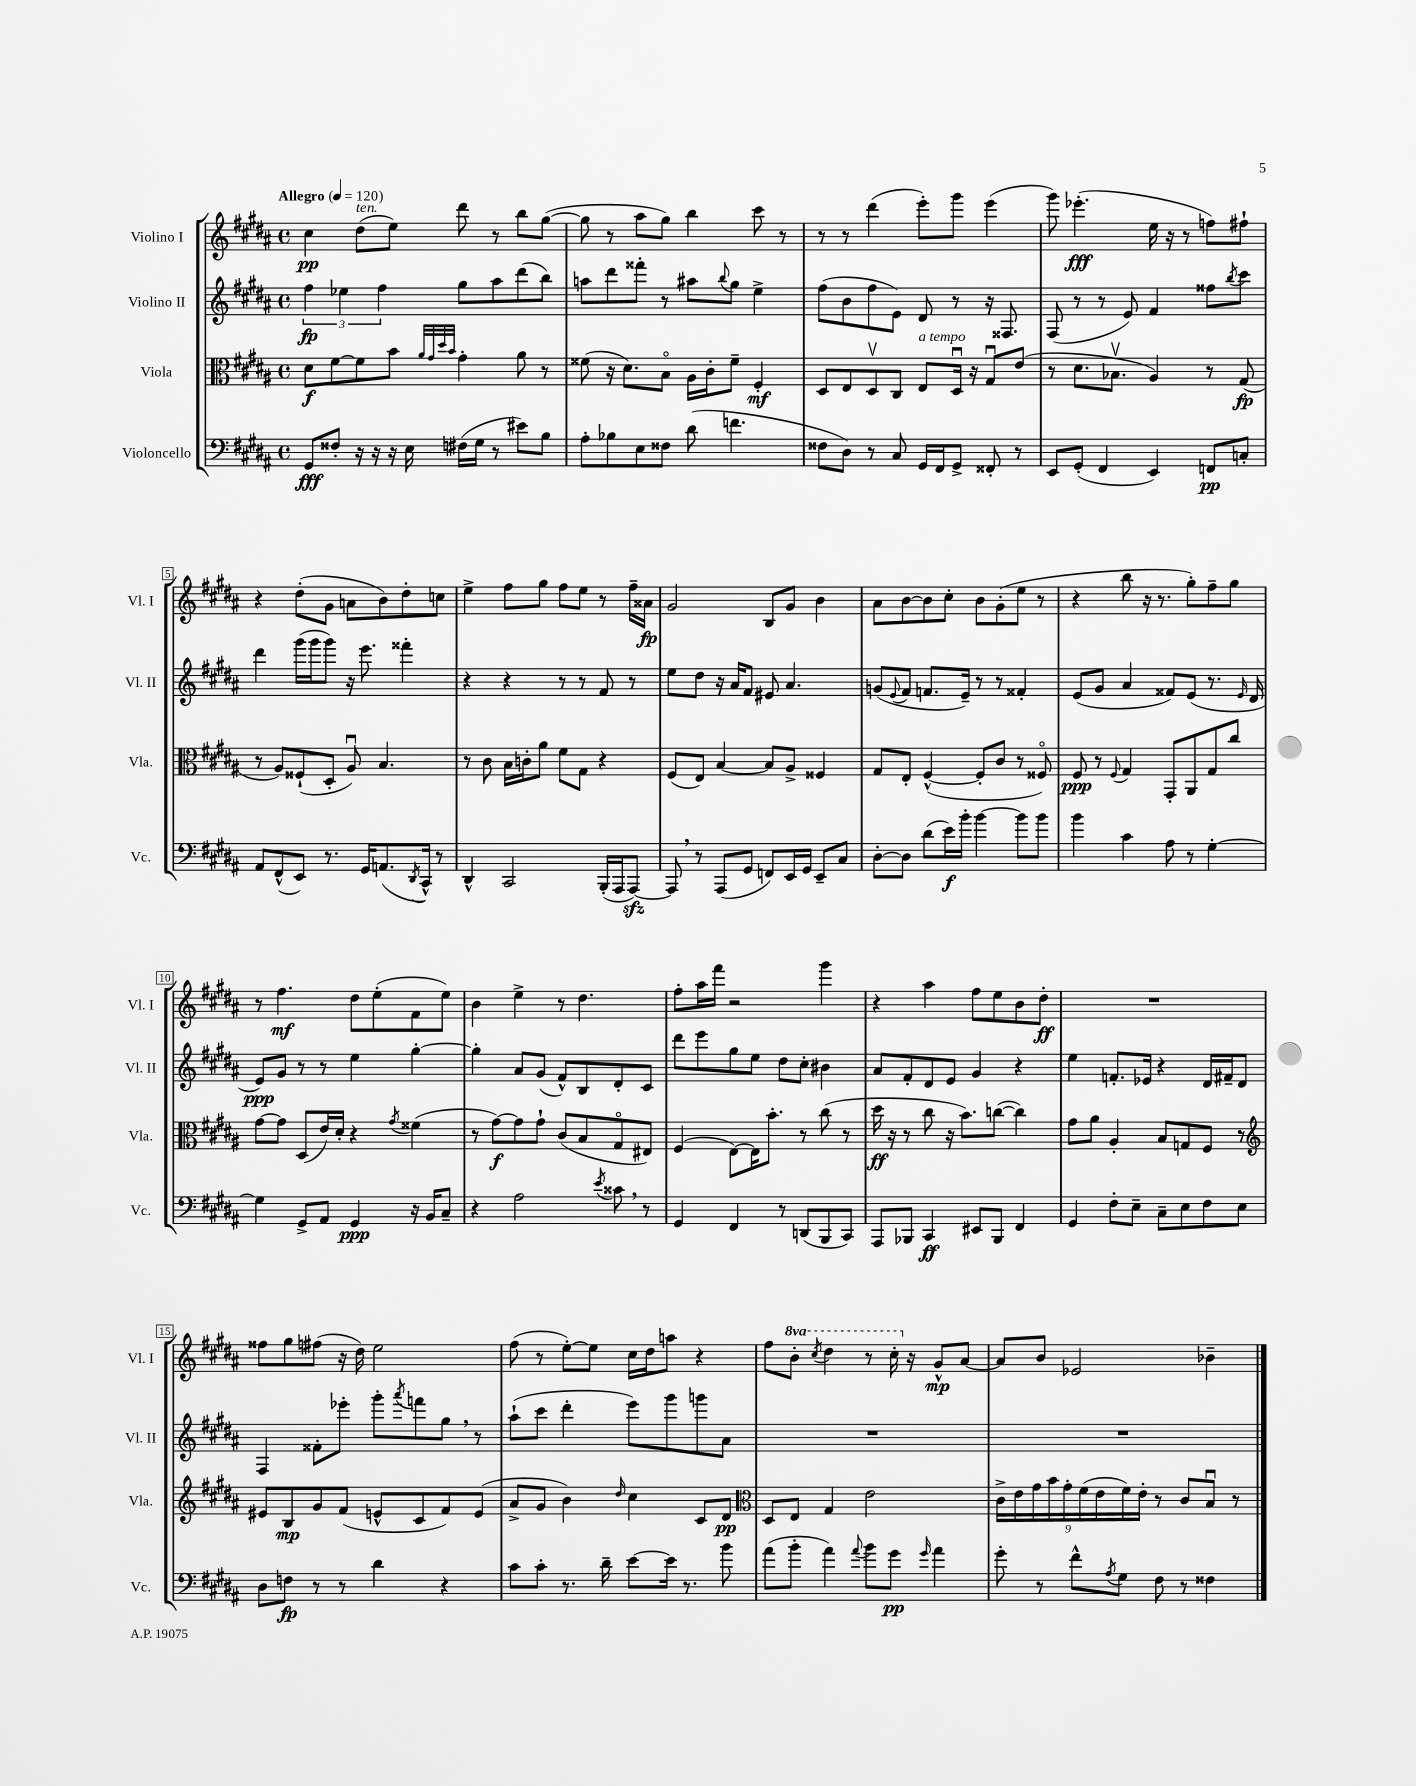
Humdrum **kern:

**kern	**kern	**kern	**kern
*staff4	*staff3	*staff2	*staff1
*clefF4	*clefC3	*clefG2	*clefG2
*k[f#c#g#d#a#]	*k[f#c#g#d#a#]	*k[f#c#g#d#a#]	*k[f#c#g#d#a#]
*M4/4	*M4/4	*M4/4	*M4/4
*met(c)	*met(c)	*met(c)	*met(c)
*MM120	*MM120	*MM120	*MM120
8GG#/L	8d#\L	6ff#\	4cc#\
8F##'/J	[8f#\	.	.
.	.	6ee-\	.
16r	8f#\]	.	(8dd#\L
16r	.	.	.
.	.	6ff#\	.
16r	8b\J	.	8ee\J)
16E\	.	.	.
.	32qqa#/LLL	.	.
.	32qqg#/	.	.
.	32qqdd#/	.	.
.	32qqb/JJJ	.	.
(16F#\LL	4g#'\	8gg#\L	8ddd#\
16G#\JJ	.	.	.
8r	.	8aa#\	8r
8e#\L)	8a#\	(8ddd#\	8bb\L
8B\J	8r	8bb\J)	([8gg#\J
=	=	=	=
8A#'\L	(8f##\	8aa\L	8gg#\]
8B-\	16r	8ddd#\	8r
.	8.d#\L)	.	.
8E\	.	8fff##'\J	8aa#\L
8F##\J	8Bo\J	8r	8gg#\J)
(8d#\	16A#\LL	8aa#\L	4bb\
.	16c#'\J	.	.
.	.	8qqbb/	.
4.f\	8f##~\J	8gg#\J	.
.	4F#'/	4ee^\	8ccc#\
.	.	.	8r
=	=	=	=
8F##\L	8D#/L	(8ff#\L	8r
8D#\J)	8E/	8b\	8r
8r	8D#v/	8ff#\	(4ddd#\
8C#/	8C#/J	8e\J)	.
16GG#/LL	8E/L	8d#/	8eee'\L)
16FF#/J	.	.	.
8GG#^/J	16D#u/Jk	8r	8ggg#\J
.	16r	.	.
8FF##'/	8G#u/L	16r	(4eee\
.	.	8.F##/	.
8r	(8e/J	.	.
=	=	=	=
8EE/L	8r	(8F#/	8ggg#\)
(8GG#'/J	8.d#\L	8r	(4.eee-'\
4FF#/	.	8r	.
.	8.B-v\J	.	.
.	.	8e/)	.
4EE/)	4A#/)	4f#/	16ee\
.	.	.	16r
.	.	.	8r
8FF/L	8r	8ff##\L	8ff\L)
.	.	8qbb/	.
8C'/J	(8G#/	8ccc#\J	8ff#`\J
=	=	=	=
8AA#/L	8r	4ddd#\	4r
(8FF#^^/	8A#/L)	.	.
8EE/J)	(8F##`/	(16ggg#\LL	(8dd#'\L
.	.	16ggg#\J	.
8.r	8D#'/J	8ggg#\J)	8g#\J
.	8A#u/)	16r	8a\L
16GG#/LK	.	8.eee\	.
(8.AA/	4.B/	.	8b\)
.	.	4fff##'\	8dd#'\
8qDD#/	.	.	.
16CC#^^/Jk)	.	.	.
8r	.	.	8cc\J
=	=	=	=
4DD#^^/	8r	4r	4ee^\
.	8c#\	.	.
2CC#/	16B\LL	4r	8ff#\L
.	16c'\J	.	.
.	8a#\J	.	8gg#\J
.	8f#\L	8r	8ff#\L
.	8G#\J	8r	8ee\J
(16BBB'/LL	4r	8f#/	8r
16AAA#/J	.	.	.
[8AAA#/J)	.	8r	16ff#~\LL
.	.	.	16a##\JJ
=	=	=	=
8AAA#/]	(8F#/L	8ee\L	2g#/
8r	8E/J)	8dd#\J	.
(8AAA#/L	[4B/	16r	.
.	.	16a#/LK	.
8GG#/J	.	8f#/J	.
8FF/L)	8B/]L	8e#/	8B/L
16EE/L	8A#^/J	4.a#/	8g#/J
16GG#/JJ	.	.	.
8EE~/L	4F##/	.	4b\
8C#/J	.	.	.
=	=	=	=
[8D#'\L	8G#/L	(8g/L	8a#\L
.	.	8qqe/	.
8D#\]J	8E'/J	8f#/J	[8b\
(8d#\L	([4F#^^/	8.f/L	8b\]
16e\L)	.	.	8cc#'\J
16b'\JJ	.	16e~/Jk)	.
[4b\	8F#'/]L	8r	8b\L
.	8c#/J	8r	(8g#'\
8b\]L	8r	4f##'/	8ee\J
8b\J	8F##o/)	.	8r
=	=	=	=
4b\	8F#/	(8e/L	4r
.	8r	8g#/J	.
.	8qqF#/	.	.
4c#\	4G#/	4a#/	8bb\
.	.	.	16r
.	.	.	8.r
8A#\	8GG#'/L	8f##/L)	.
8r	8AA#/	(8e/J	8gg#'\L)
[4G#'\	8G#/	8.r	8ff#~\
.	8cc#/J	.	8gg#\J
.	.	16qqe/	.
.	.	16d#/	.
=	=	=	=
4G#\]	[8g#\L	8e/L)	8r
.	8g#\]J	8g#/J	4.ff#\
8GG#^/L	(8D#/L	8r	.
8AA#/J	16e/L)	8r	.
.	16d#'/JJ	.	.
4GG#/	4r	4ee\	8dd#\L
.	.	.	(8ee'\
.	8qg#/	.	.
16r	(4f##\	[4gg#'\	8f#\
16BB/LK	.	.	.
8C#~/J	.	.	8ee\J)
=	=	=	=
4r	8r	4gg#'\]	4b\
.	[8g#\L)	.	.
2A#\	8g#\]	8a#/L	4ee^\
.	8g#`\J	(8g#/J	.
.	(8c#/L	8f#^^/L)	8r
.	8B/	8B/	4.dd#\
8qe/	.	.	.
8c##\	8G#o/	8d#'/	.
8r	8E#/J)	8c#/J	.
=	=	=	=
4GG#/	(4F#/	8ddd#\L	8ff#'\L
.	.	8eee\	16aa#\L
.	.	.	16fff#\JJ
4FF#/	[8E\L)	8gg#\	2r
.	16E\]K	8ee\J	.
.	8.b'\J	.	.
8r	.	8dd#\L	.
(8DD/L	8r	8cc#'\J	.
8BBB/	(8cc#\	4b#\	4ggg#\
8CC#/J)	8r	.	.
=	=	=	=
8AAA#/L	16dd#\	8a#/L	4r
.	16r	.	.
8BBB-/J	8r	8f#'/	.
4CC#/	8cc#\	8d#/	4aa#\
.	16r	8e/J	.
.	8.b\L)	.	.
8EE#/L	.	4g#/	8ff#\L
8BBB-/J	([8cc\J	.	8ee\
4FF#/	4cc\])	4r	8b\
.	.	.	8dd#'\J
=	=	=	=
4GG#/	8g#\L	4ee\	1r
.	8a#\J	.	.
8F#'\L	4A#'/	8.f'/L	.
8E~\J	.	.	.
.	.	16e-/Jk	.
8C#~\L	8B/L	4r	.
8E\	8G/	.	.
8F#\	8F#/J	16d#/LL	.
.	.	16f#~/J	.
8E\J	8r	8d#/J	.
=	=	=	=
*	*clefG2	*	*
8D#\L	8e#/L	4F#/	8ff##\L
8F\J	8B/	.	8gg#\
8r	8g#/	8f##'\L	(8ff#\J
8r	(8f#/J	8eee-'\J	16r
.	.	.	16dd#\)
4d#\	8e^^/L	8ggg#'\L	2ee\
.	.	8qaaa#/	.
.	8c#/	8fff\	.
4r	8f#/)	8gg#\J	.
.	(8e/J	8r	.
=	=	=	=
8c#\L	8a#^/L	(8aa#`\L	(8ff#\
8c#'\J	8g#/J	8ccc#\J	8r
8.r	4b\)	4ddd#'\	[8ee'\L)
.	.	.	8ee\]J
16d#~\	.	.	.
.	16qqdd#/	.	.
[8e\L	4cc#\	8eee\L)	16cc#\LL
.	.	.	16dd#\J
16e\]Jk	.	8ggg#\	8aa\J
8.r	.	.	.
.	8c#/L	8ggg\	4r
8b\	8d#/J	8a#\J	.
=	=	=	=
*	*clefC3	*	*
(8a#\L	8D#/L	1r	8ff#\L
8b'\J	8E/J	.	8bb'\J
.	.	.	8qccc#/
4a#\)	4G#/	.	4ddd#\
8qqa#/	.	.	.
8b\L	2e\	.	8r
8g#\J	.	.	16ccc#'\
.	.	.	16r
16qqg#/	.	.	.
4a#\	.	.	8g#^^/L
.	.	.	[8a#/J
=	=	=	=
8g#'\	18c#^\LL	1r	8a#/]L
.	18e\	.	.
.	18g#\	.	.
8r	.	.	8b/J
.	18b\	.	.
.	18g#'\	.	.
8f#^^\L	.	.	2e-/
.	(18f#\	.	.
.	18e\	.	.
8qA#/	.	.	.
8G#\J	.	.	.
.	18f#\)	.	.
.	18e'\JJ	.	.
8F#\	8r	.	.
8r	8c#/L	.	.
4F##\	8Bu/J	.	4b-~\
.	8r	.	.
==	==	==	==
*-	*-	*-	*-
